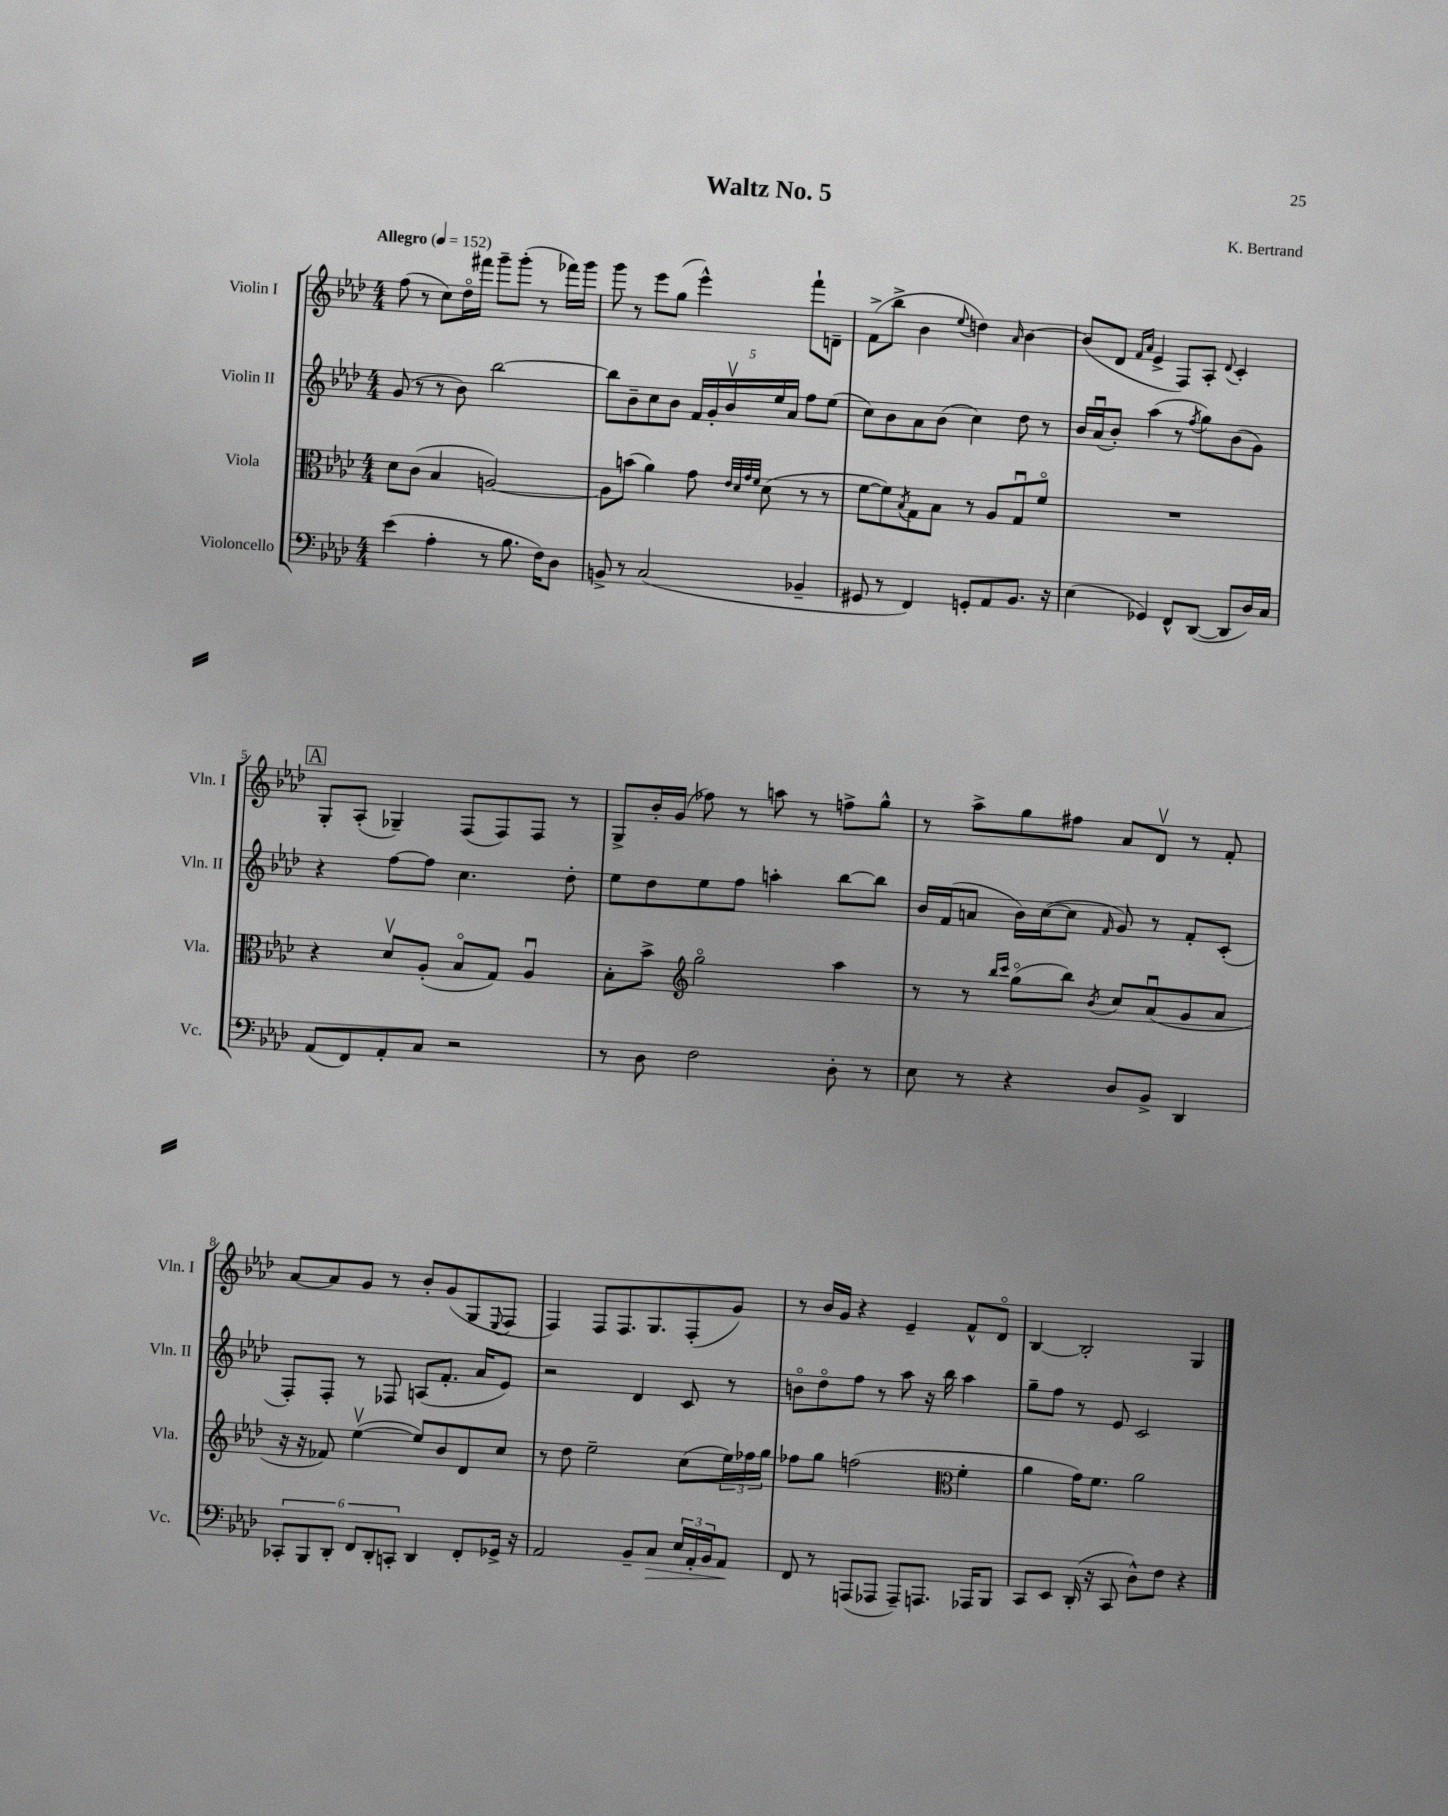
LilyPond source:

\header { title = "Waltz No. 5" composer = "K. Bertrand" }
<<
\new StaffGroup <<
\new Staff = "s0" \with { instrumentName = "Violin I" shortInstrumentName = "Vln. I" } {
    \clef treble \key aes \major \numericTimeSignature \time 4/4 \tempo "Allegro" 4 = 152
    f''8( r8 c''8) des''16\flageolet fis'''16 g'''8-- g'''8-.( r8 fes'''16) g'''16 |
    g'''8 r8 ees'''8 g''8( ees'''4-^) f'''8-! d'8-- |
    f'8->( bes''8-> bes'4 \appoggiatura { ees''8 } d''4) \grace { aes'16 } bes'4~ |
    bes'8( des'8 \grace { f'16 aes'16 } ees'4-> f8) aes8-. \appoggiatura { des'8 } c'4-. |
    \mark \markup { \box "A" } g8-. aes8-.( ges4--) f8( f8) f8 r8 |
    g8-> bes'16-. g'16( fes''8) r8 a''8 r8 f''8-> g''8-^ |
    r8 aes''8-> g''8 fis''8 aes'8 des'8\upbow r8 f'8-. |
    aes'8~ aes'8 g'8 r8 bes'8-. g'8( g8 \appoggiatura { ees8 } f8 |
    f4) f8 f8. g8. f8-.( g'8) |
    r8 bes'16 g'16 r4 ees'4-- f'8-^ des'8\flageolet |
    bes4~ bes2-. g4 \bar "|." |
}
\new Staff = "s1" \with { instrumentName = "Violin II" shortInstrumentName = "Vln. II" } {
    \clef treble \key aes \major \numericTimeSignature \time 4/4
    g'8( r8 r8 bes'8) bes''2~ |
    bes''8 bes'8-- c''8 bes'8 \tuplet 5/4 { f'16 g'16-. bes'16\upbow ees''16 aes'16 } f''8 ees''8( |
    c''8) bes'8 aes'8 bes'8( c''4) des''8 r8 |
    bes'16 aes'16\downbow( bes'8-.) aes''4( r8 \acciaccatura { f''8 } g''8) bes'8( g'8) |
    \mark \markup { \box "A" } r4 f''8~ f''8 c''4. des''8-. |
    ees''8 des''8 ees''8 f''8 a''4-. bes''8~ bes''8 |
    bes'16 f'16( a'8 bes'16) c''16~( c''8 \grace { f'16 } g'8) r8 f'8-. c'8-.( |
    f8-.) f8-. r8 fes8 a8( f'8.-. aes'16 ees'8) |
    r2 des'4 c'8 r8 |
    b'8\flageolet des''8\flageolet f''8 r8 aes''8 r16 bes''16 aes''4 |
    g''8-- f''8 r8 ees'8 c'2 \bar "|." |
}
\new Staff = "s2" \with { instrumentName = "Viola" shortInstrumentName = "Vla." } {
    \clef alto \key aes \major \numericTimeSignature \time 4/4
    des'8 c'8( bes4 a2~) |
    a8 b'8( aes'4) g'8 \grace { ees'32 des'32 g'32 f'32 } des'8( r8 r8 |
    f'8~ f'8) \acciaccatura { bes8 } g8 bes8 r8 aes8 g8\downbow f'8\flageolet |
    R1 |
    \mark \markup { \box "A" } r4 des'8\upbow aes8-.( bes8\flageolet g8) aes4\downbow |
    bes8-. bes'8-> \clef treble g''2\flageolet aes''4 |
    r8 r8 \grace { bes''16 c'''16 } g''8\flageolet( bes''8) \acciaccatura { bes'8 } c''8 aes'8\downbow( g'8 aes'8 |
    r16 r16 fes'8) ees''4~\upbow( ees''8) bes'8 des'8 c''8 |
    r8 des''8 ees''2-- c''8( \tuplet 3/2 { ees''16) fes''16 g''16 } |
    fes''8 g''8 f''2( \clef alto f'4-. |
    aes'4 g'16) f'8. aes'2 \bar "|." |
}
\new Staff = "s3" \with { instrumentName = "Violoncello" shortInstrumentName = "Vc." } {
    \clef bass \key aes \major \numericTimeSignature \time 4/4
    ees'4( aes4-. r8 bes8. f16) des8 |
    b,8-> r8 c2( bes,4-- |
    gis,8 r8 f,4) g,8-. aes,8 bes,8. r16 |
    ees4( ges,4) f,8-^ des,8~( des,8 des16) c16 |
    \mark \markup { \box "A" } aes,8( f,8) aes,8-. c8 r2 |
    r8 des8 f2 des8-. r8 |
    ees8 r8 r4 des8 bes,8-> des,4 |
    \tuplet 6/4 { ces,8-. bes,,8 des,8-. f,8 des,8-. c,8-. } des,4 f,8-. ges,16-> r16 |
    aes,2 bes,8-- c8\> \tuplet 3/2 { ees16 aes,16-. bes,16 } aes,8\! |
    f,8 r8 a,,8( aes,,8 aes,,8--) a,,8. aes,,16 bes,,8 |
    c,8 ees,8 des,16-.( r16 c,8 des8-^) f8 r4 \bar "|." |
}
>>
>>
